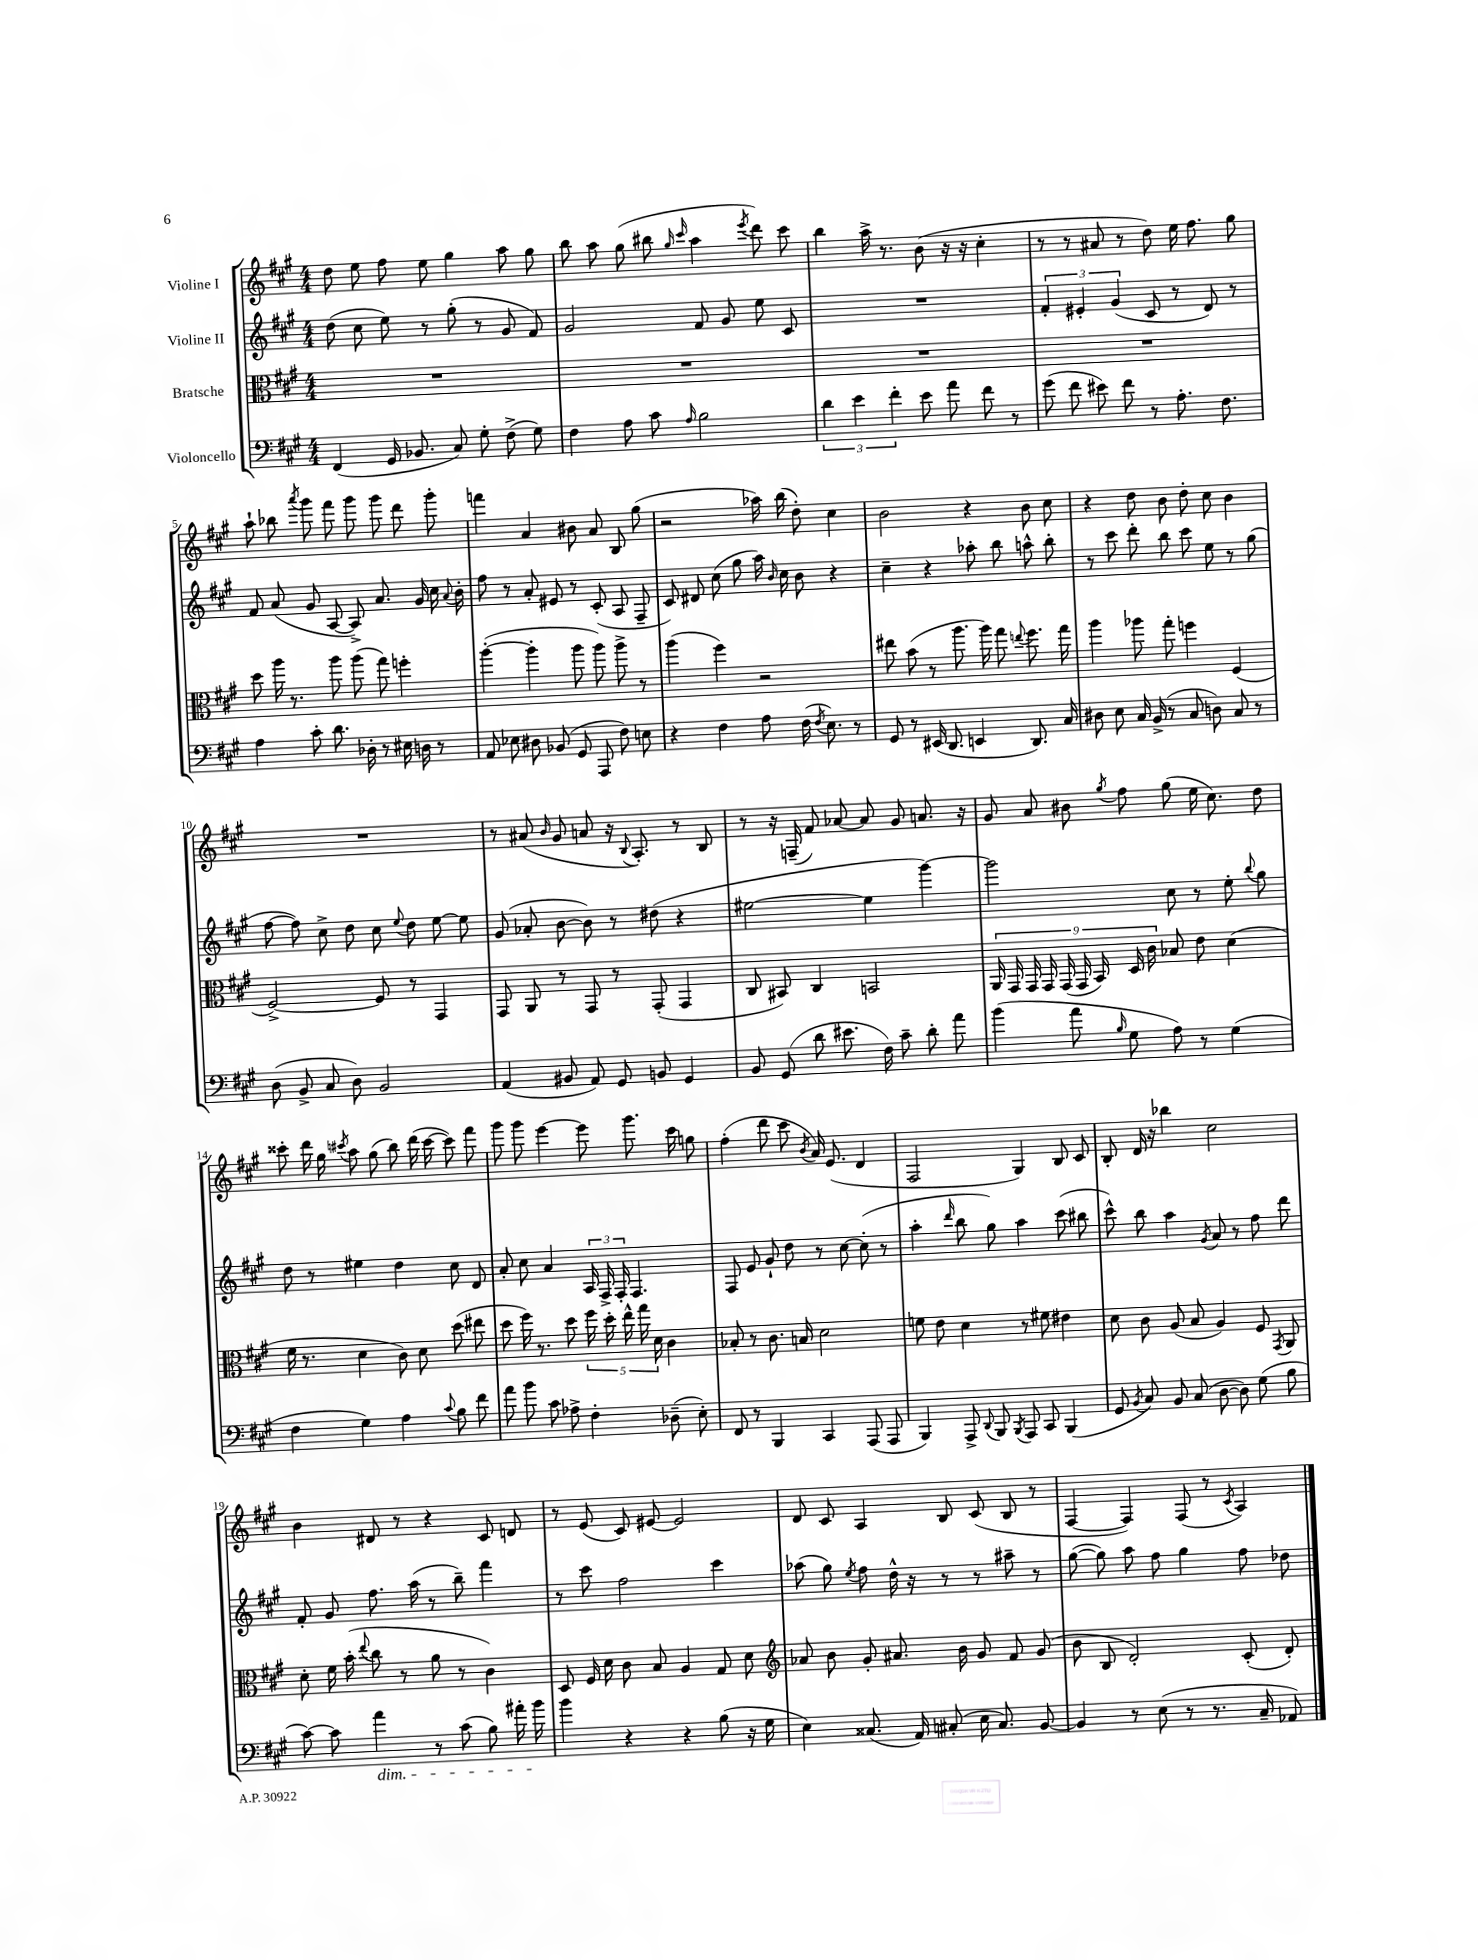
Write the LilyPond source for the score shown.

<<
\new StaffGroup <<
\new Staff = "s0" \with { instrumentName = "Violine I" } {
    \clef treble \key a \major \numericTimeSignature \time 4/4
    \autoBeamOff d''8 e''8 fis''8 e''8 gis''4 a''8 gis''8 |
    b''8 a''8 gis''8( bis''8 \grace { gis''16 cis'''16 } a''4 \acciaccatura { e'''8 } d'''8) cis'''8 |
    b''4 a''16-> r8. b'8( r16 r16 cis''4-. |
    r8 r8 ais'8 r8 d''8) e''16 fis''8. gis''8 |
    a''8-! bes''8 \acciaccatura { a'''8 } gis'''8 fis'''8 gis'''8 gis'''8 d'''8 gis'''8-. |
    f'''4 a'4 bis'8 a'8 b8 gis''8( |
    r2 aes''16) b''16( d''8-.) cis''4 |
    b'2 r4 b'8 cis''8 |
    r4 d''8 b'8 d''8-. cis''8 b'4 |
    R1 |
    r8 ais'8( \grace { b'16 } gis'8 a'8 r16 \appoggiatura { b8 } a8.-.) r8 b8 |
    r8 r16 f16--( fis'8) aes'8~ aes'8 gis'8 a'8. r16 |
    gis'8 a'8 bis'8 \acciaccatura { gis''8 } fis''8 gis''8( e''16 cis''8.) d''8 |
    cisis'''8-. d'''16 gis''16 \acciaccatura { cis'''8 } a''8 gis''8( b''8) d'''16( cis'''16~ cis'''8) fis'''8 |
    gis'''8 gis'''8 e'''4~ e'''8 gis'''8. cis'''16 g''8 |
    fis''4-.( d'''8 cis'''8 \acciaccatura { b'8 } a'16) e'8.( d'4 |
    fis2 gis4) b8 cis'8 |
    b8-. d'16 r16 bes''4 cis''2 |
    b'4 dis'8 r8 r4 cis'8 d'8 |
    r8 e'8( cis'8) eis'8~ eis'2 |
    d'8 cis'8 a4 b8 cis'8( b8 r8 |
    fis4~ fis4) fis8( r8 \acciaccatura { cis'8 } a4) \bar "|." |
}
\new Staff = "s1" \with { instrumentName = "Violine II" } {
    \clef treble \key a \major \numericTimeSignature \time 4/4
    \autoBeamOff d''8( cis''8 e''8) r8 gis''8-.( r8 gis'8 fis'8) |
    gis'2 fis'8 gis'8 e''8 cis'8 |
    R1 |
    \tuplet 3/2 { fis'4-. eis'4-. gis'4( } cis'8 r8 d'8) r8 |
    fis'8 a'8( gis'8 a8~ a8->) a'8. gis'16 cis''16 \appoggiatura { a'8 } b'16-. |
    fis''8 r8 a'8-. eis'8 r8 cis'8-.( a8 fis8-- |
    cis'8) dis'8 cis''8( gis''8 a''16) \grace { b'16 } cis''16 b'8 r4 |
    cis''4-- r4 aes''8-. b''8 a''8-^ b''8-. |
    r8 cis'''8 d'''8-. b''8 cis'''8 e''8 r8 gis''8( |
    fis''8~ fis''8) cis''8-> d''8 cis''8 \appoggiatura { e''8 } d''8 e''8~ e''8 |
    gis'8( aes'8-. b'8~ b'8) r8 dis''8( r4 |
    eis''2~ eis''4 gis'''4~) |
    gis'''2 cis''8 r8 e''8-. \appoggiatura { b''8 } gis''8 |
    d''8 r8 eis''4 d''4 cis''8 d'8 |
    a'8-. cis''8 a'4 \tuplet 3/2 { a16 fis16-> fis16-. } fis4. |
    fis8 e'8 gis'8-! d''8 r8 cis''8~ cis''8-.( r8 |
    a''4-. \grace { d'''16 } b''8 gis''8) a''4 cis'''8( bis''8 |
    cis'''8-^) b''8 a''4 \acciaccatura { gis'8 } a'8 r8 fis''8 d'''8 |
    fis'8-. gis'8 fis''8. a''16( r8 b''8--) fis'''4 |
    r8 cis'''8 fis''2 cis'''4 |
    aes''8( gis''8) \acciaccatura { e''8 } fis''8 d''16-^ r16 r8 r8 ais''8-- r8 |
    gis''8~( gis''8) a''8 fis''8 gis''4 fis''8 des''8 \bar "|." |
}
\new Staff = "s2" \with { instrumentName = "Bratsche" } {
    \clef alto \key a \major \numericTimeSignature \time 4/4
    \autoBeamOff R1 |
    R1 |
    R1 |
    R1 |
    d''8 a''16 r8. a''8 a''8( gis''8) f''4-. |
    a''4~-.( a''4-. a''8 a''8) a''8-> r8 |
    a''4( fis''4) r2 |
    eis''8 b'8( r8 a''8. a''16) gis''8 \appoggiatura { e''8 } fis''8. gis''16 |
    a''4 aes''8 gis''8-. f''4 fis4( |
    fis2~->) fis8 r8 gis,4 |
    gis,8 a,8 r8 gis,8 r8 gis,8-.( gis,4 |
    cis8 bis,8) cis4 b,2 |
    \tuplet 9/8 { a,16 gis,16 gis,16 gis,16 gis,16( gis,16 b,16) d16 cis'16 } bes8 e'8 d'4( |
    fis'16 r8. d'4 cis'8) d'8 d''8( eis''8 |
    d''8 fis''16) r8. d''8 \tuplet 5/4 { fis''16 d''16-. e''16-^ gis''16 d'16 } cis'4 |
    bes8-. r8 cis'8. b16 d'2 |
    f'8 e'8 d'4 r8 fis'8 eis'4 |
    d'8 cis'8 a8( b8 a4) fis8 \acciaccatura { gis,8 } a,8 |
    d'8-. fis'16 b'16-.( \appoggiatura { e''8 } cis''8 r8 a'8 r8 cis'4) |
    d8 fis16 d'16 cis'8 b8 a4 gis8 d'8 |
    \clef treble aes'8 b'8 gis'8-. ais'8. b'16 gis'8 fis'8 gis'8( |
    b'8 b8 d'2-.) cis'8-.( d'8-.) \bar "|." |
}
\new Staff = "s3" \with { instrumentName = "Violoncello" } {
    \clef bass \key a \major \numericTimeSignature \time 4/4
    \autoBeamOff fis,4( gis,16 bes,8. cis8) gis8-. fis8->( gis8) |
    fis4 a8 cis'8 \grace { a16 } b2 |
    \tuplet 3/2 { d'4 e'4 fis'4-. } e'8 a'8 fis'8 r8 |
    gis'8( fis'8 eis'8) fis'8 r8 a8.-. fis8. |
    a4 cis'8-. d'8. des16-. r8 eis16 d16 r8 |
    a,8 ees8 dis8 bes,8( gis,8 a,,8 fis8) e8 |
    r4 fis4 a8 fis16( \acciaccatura { fis8 } e8.) r8 |
    gis,8 r8 eis,16( d,8. e,4 d,8.) cis16 |
    dis8 e8 cis16 b,16->( r8 cis8 d8) cis8 r8 |
    d8( b,8-> cis8 d8) b,2 |
    a,4( bis,8 a,8) gis,8 b,8 gis,4 |
    b,8 gis,8( d'8 eis'8. fis16) cis'8-- d'8-. a'8 |
    b'4( a'8 \grace { b16 } gis8 a8) r8 gis4( |
    fis4 gis4) a4 \appoggiatura { cis'8 } b8 fis'8 |
    a'8 b'8 cis'8 aes8-> fis4-. des8--( e8-.) |
    fis,8 r8 b,,4 cis,4 a,,8( a,,8 |
    b,,4) a,,8-> \appoggiatura { d,8 } b,,8 \acciaccatura { b,,8 } a,,8 cis,8 b,,4( |
    gis,8 \acciaccatura { b,8 } cis8) b,8 cis8( d8~ d8) gis8( b8 |
    cis'8~) cis'8 a'4\dim r8 cis'8( b8) ais'16-. b'16\! |
    b'4 r4 r4 b8( r16 gis16 |
    e4) cisis8.( a,16) cis8-.( e16 cis8.) b,8~ |
    b,4 r8 e8( r8 r8. cis16-- aes,8) \bar "|." |
}
>>
>>
